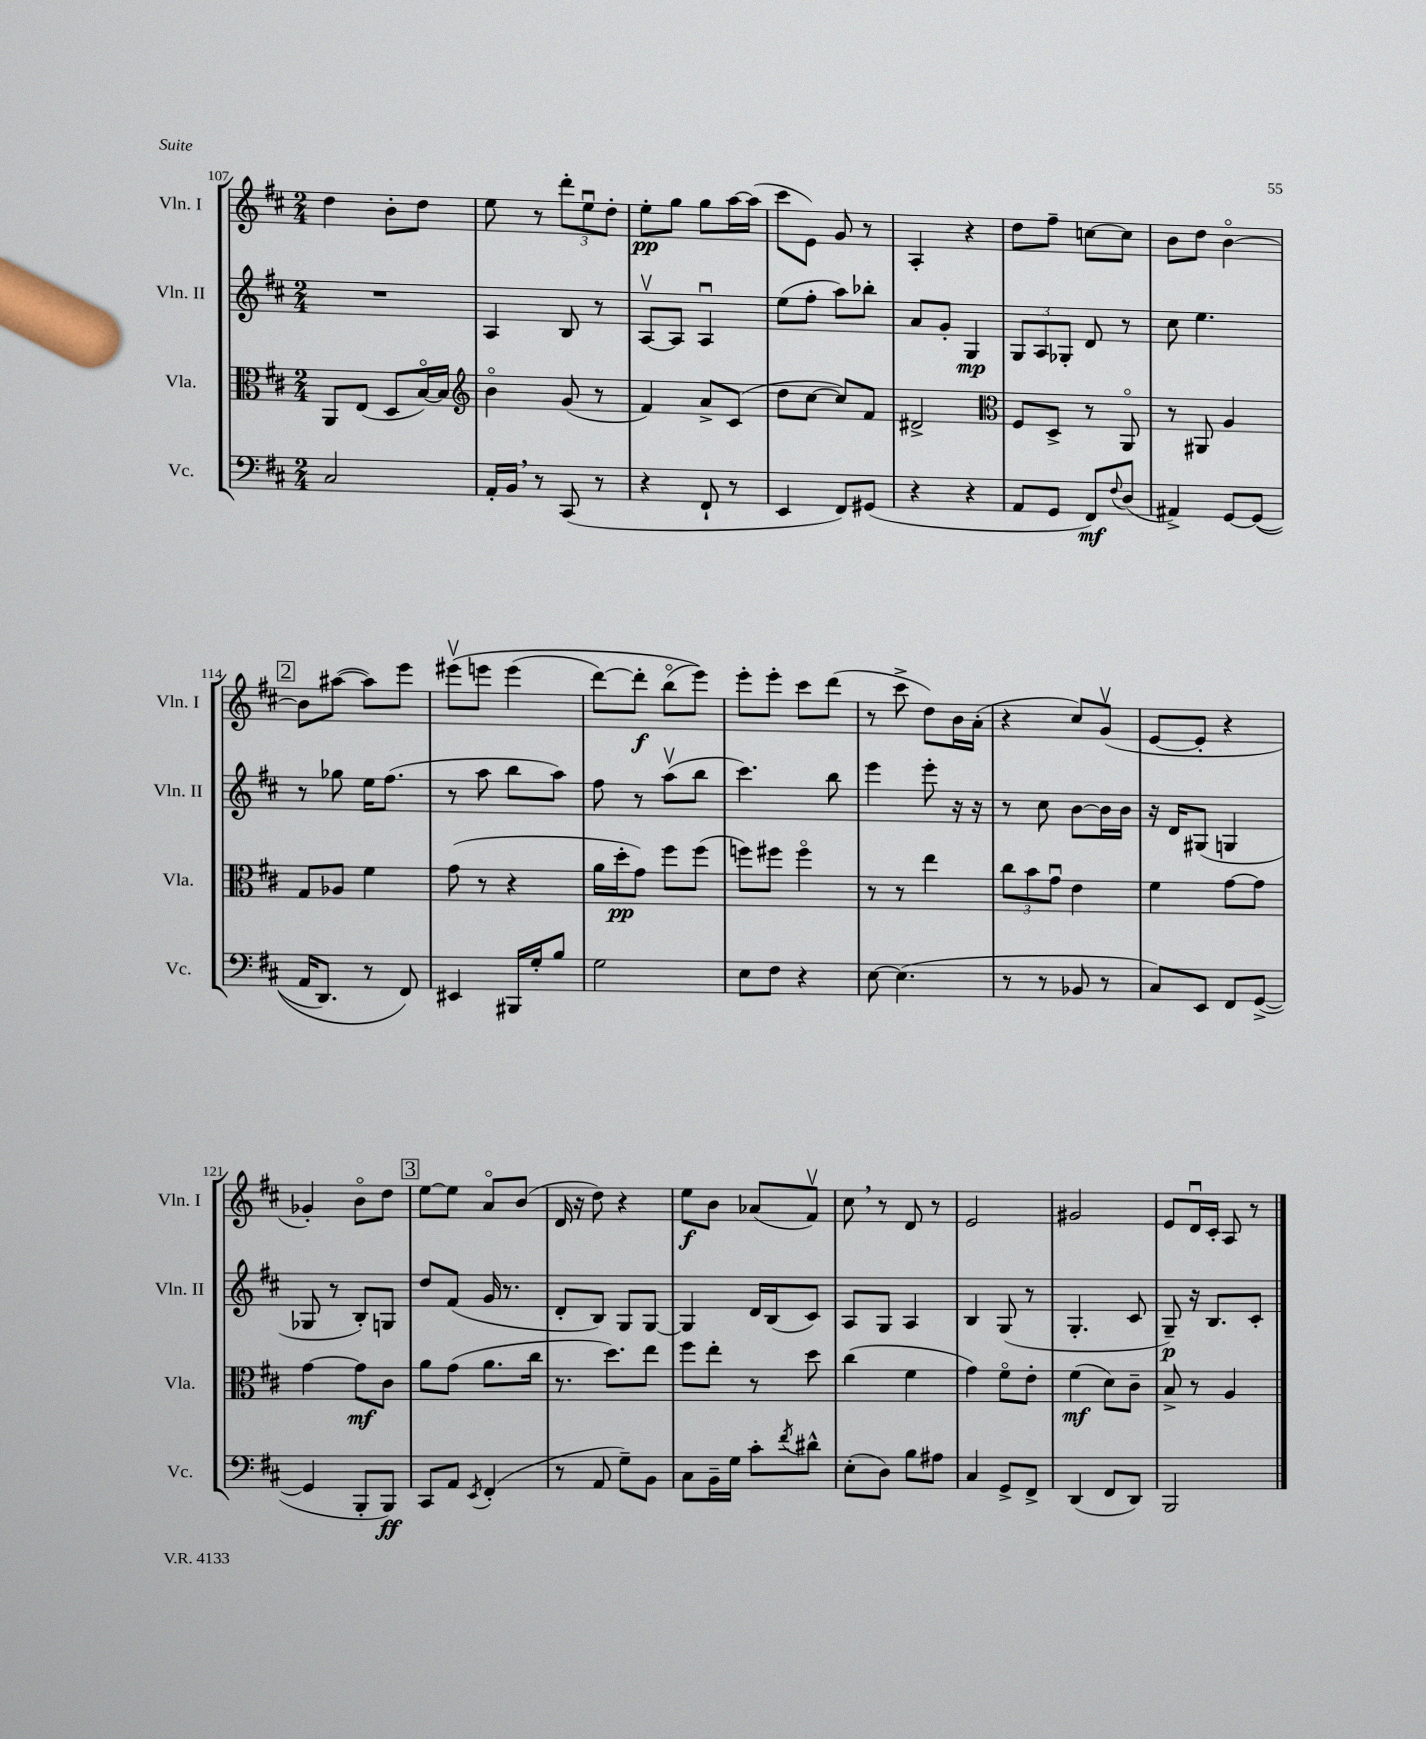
<<
\new StaffGroup <<
\new Staff = "s0" \with { instrumentName = "Vln. I" shortInstrumentName = "Vln. I" } {
    \clef treble \key d \major \numericTimeSignature \time 2/4
    d''4 b'8-. d''8 |
    e''8 r8 \tuplet 3/2 { d'''8-. e''8\downbow d''8-. } |
    e''8-.\pp g''8 g''8 a''16~ a''16( |
    cis'''8 e'8) g'8 r8 |
    a4-. r4 |
    d''8 fis''8-- c''8~ c''8 |
    b'8 d''8 b'4~\flageolet |
    \mark \markup { \box "2" } b'8 ais''8~( ais''8) e'''8 |
    eis'''8\upbow\( e'''8 e'''4( |
    d'''8~) d'''8-.\f b''8\flageolet( e'''8)\) |
    e'''8-. e'''8-. cis'''8 d'''8( |
    r8 cis'''8-> d''8) b'16 a'16-.( |
    r4 cis''8) g'8\upbow( |
    e'8~ e'8-. r4 |
    ges'4-.) b'8\flageolet d''8 |
    \mark \markup { \box "3" } e''8~ e''8 a'8\flageolet b'8( |
    d'16 r16 d''8) r4 |
    e''8\f b'8 aes'8( fis'8\upbow) |
    cis''8 \breathe r8 d'8 r8 |
    e'2 |
    gis'2 |
    e'8 d'16\downbow cis'16-. a8 r8 \bar "|." |
}
\new Staff = "s1" \with { instrumentName = "Vln. II" shortInstrumentName = "Vln. II" } {
    \clef treble \key d \major \numericTimeSignature \time 2/4
    R2 |
    a4 b8 r8 |
    a8~\upbow a8 a4\downbow |
    e''8( fis''8-. a''8) bes''8-. |
    a'8 g'8-. g4\mp |
    \tuplet 3/2 { g8 a8 ges8-. } d'8 r8 |
    cis''8 e''4. |
    \mark \markup { \box "2" } r8 ges''8 e''16 fis''8.( |
    r8 a''8 b''8 a''8) |
    fis''8 r8 a''8\upbow( b''8 |
    cis'''4.) b''8 |
    e'''4 e'''8-. r16 r16 |
    r8 cis''8 b'8~ b'16 b'16 |
    r16 d'16 gis8( g4 |
    ges8 r8 b8-.) g8 |
    \mark \markup { \box "3" } d''8 fis'8( g'16 r8. |
    d'8-. b8) g8 g8~ |
    g4 d'16 b16( cis'8) |
    a8 g8 a4 |
    b4 g8( r8 |
    g4.-. cis'8 |
    g8--\p) r16 b8. cis'8-. \bar "|." |
}
\new Staff = "s2" \with { instrumentName = "Vla." shortInstrumentName = "Vla." } {
    \clef alto \key d \major \numericTimeSignature \time 2/4
    a,8 e8( d8 b16~\flageolet) b16 |
    \clef treble b'4\flageolet g'8( r8 |
    fis'4) a'8-> cis'8( |
    d''8 cis''8~ cis''8) fis'8 |
    dis'2-> |
    \clef alto fis8 d8-> r8 a,8\flageolet |
    r8 ais,8 a4 |
    \mark \markup { \box "2" } g8 aes8 fis'4 |
    g'8( r8 r4 |
    a'16 d''16-.\pp g'8) fis''8 fis''8( |
    f''8) fis''8 fis''4\flageolet |
    r8 r8 e''4 |
    \tuplet 3/2 { cis''8 b'8 g'8\downbow } e'4 |
    fis'4 g'8~ g'8 |
    g'4~ g'8\mf cis'8 |
    \mark \markup { \box "3" } a'8 g'8( a'8. cis''16 |
    r8. d''8.) e''8 |
    fis''8 e''8-. r8 d''8 |
    cis''4( fis'4 |
    g'4) fis'8\flageolet e'8-. |
    fis'4\mf( d'8) cis'8-- |
    b8-> r8 a4 \bar "|." |
}
\new Staff = "s3" \with { instrumentName = "Vc." shortInstrumentName = "Vc." } {
    \clef bass \key d \major \numericTimeSignature \time 2/4
    cis2 |
    a,16-. b,16 \breathe r8 cis,8( r8 |
    r4 fis,8-! r8 |
    e,4 fis,8) gis,8( |
    r4 r4 |
    a,8 g,8 fis,8\mf) \appoggiatura { fis8 } d8( |
    ais,4->) g,8~ g,8(\( |
    \mark \markup { \box "2" } a,16 d,8.) r8 fis,8\) |
    eis,4 bis,,16 g16-. b8 |
    g2 |
    e8 fis8 r4 |
    e8~ e4.( |
    r8 r8 bes,8 r8 |
    cis8) e,8 fis,8 g,8~->( |
    g,4 b,,8-. b,,8\ff) |
    \mark \markup { \box "3" } cis,8 a,8 \acciaccatura { e,8 } fis,4-.( |
    r8 a,8 g8--) b,8 |
    cis8 b,16-- g16 cis'8-. \acciaccatura { fis'8 } dis'8-^ |
    e8-.( d8) b8 ais8 |
    cis4 g,8-> fis,8-> |
    d,4( fis,8 d,8) |
    b,,2 \bar "|." |
}
>>
>>
\layout { \context { \Score currentBarNumber = #107 } }
